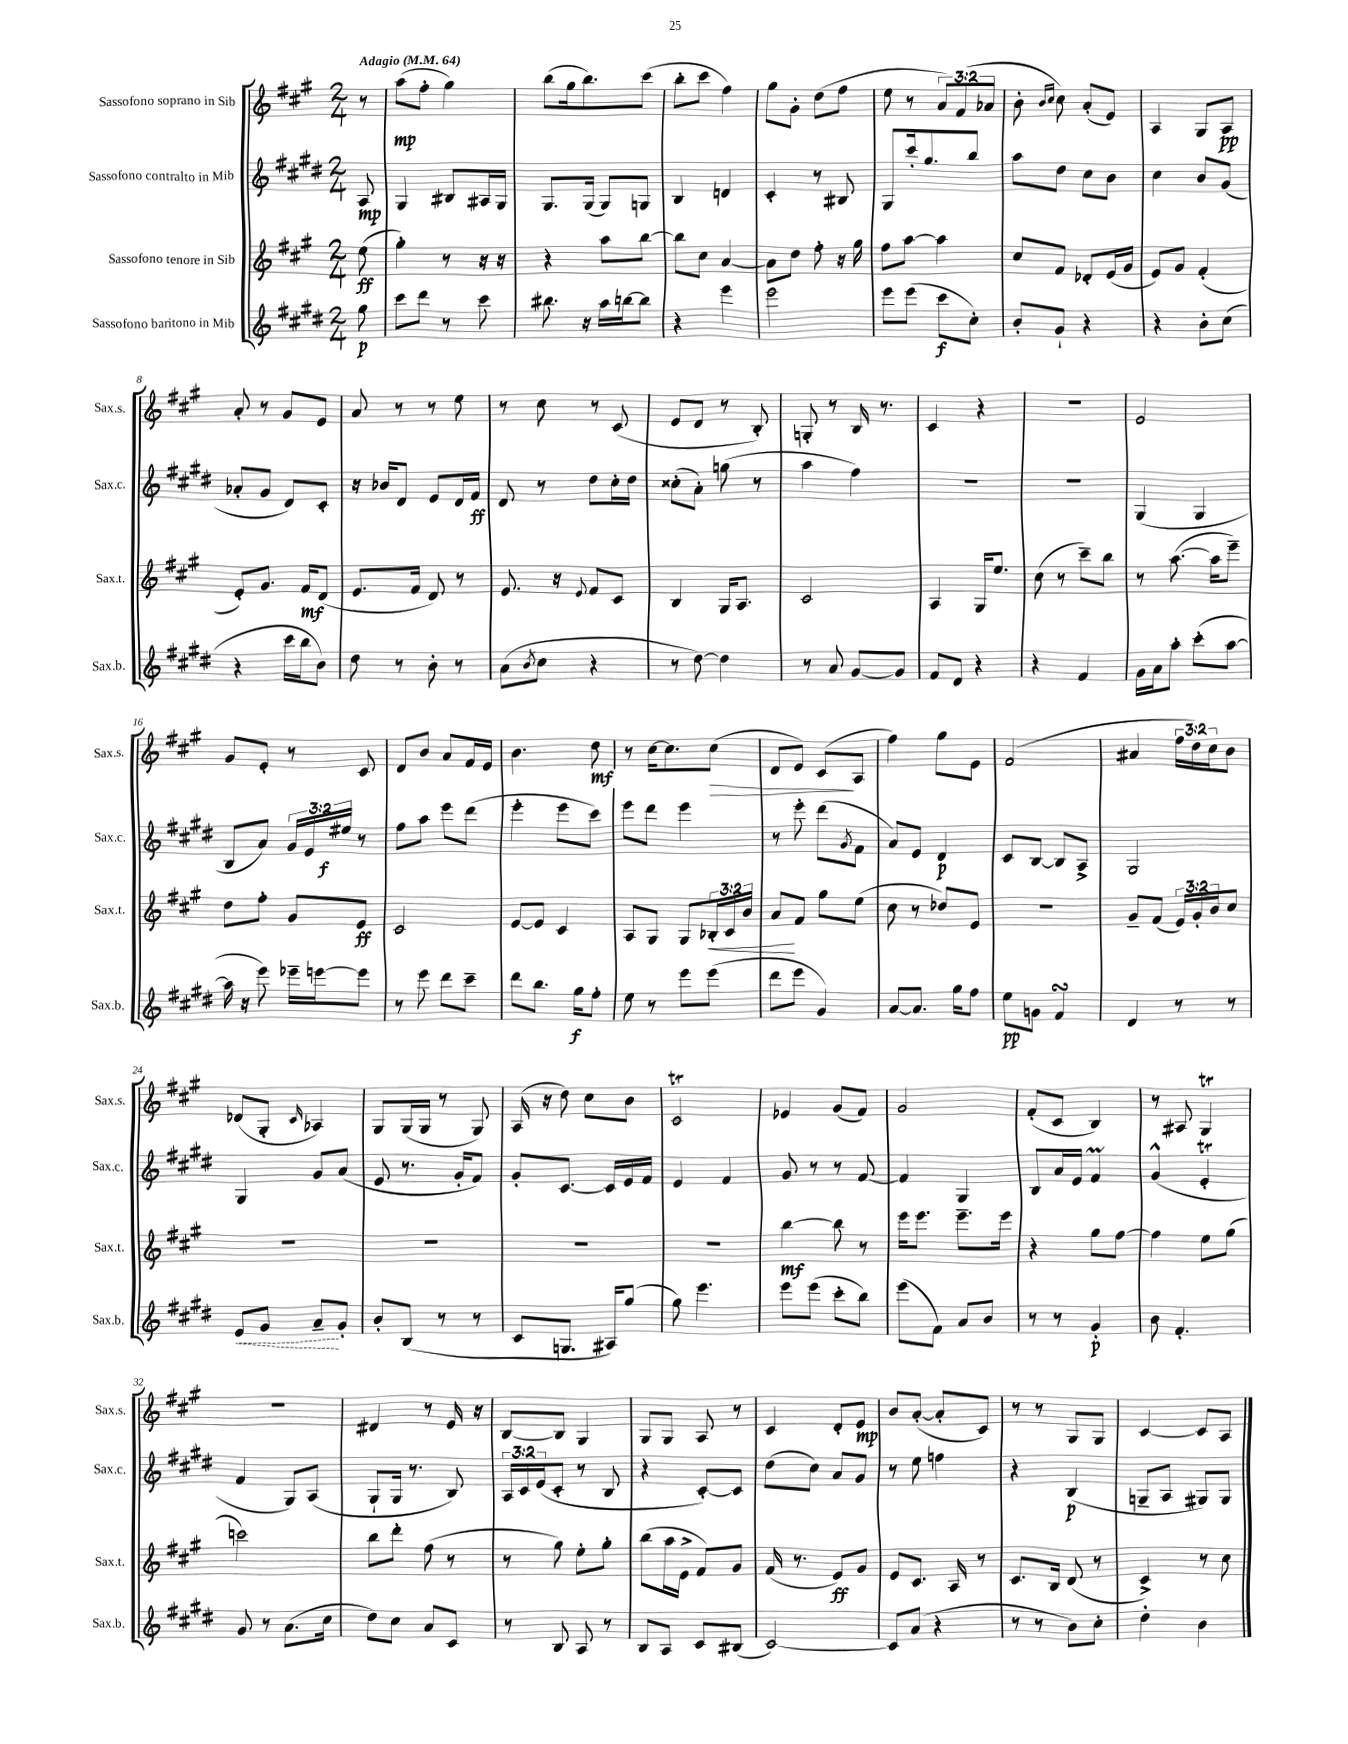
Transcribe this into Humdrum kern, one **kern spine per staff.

**kern	**kern	**kern	**kern
*staff4	*staff3	*staff2	*staff1
*clefG2	*clefG2	*clefG2	*clefG2
*k[f#c#g#d#]	*k[f#c#g#]	*k[f#c#g#d#]	*k[f#c#g#]
*M2/4	*M2/4	*M2/4	*M2/4
*MM64	*MM64	*MM64	*MM64
8gg#\	(8ee\	8A/	8r
=	=	=	=
8ccc#\L	4gg#'\)	4G#/	(8aa\L
8ddd#\J	.	.	8ff#'\J
8r	8r	8B#/L	4gg#\)
8ccc#\	16r	16A#/L	.
.	16r	16G#/JJ	.
=	=	=	=
8.bb#\	4r	8.G#/L	(8bb\L
.	.	.	16gg#\k
16r	.	(16G#/Jk	8.bb\)
16aa\LL	8aa\L	8G#/L)	.
[16bb\J	.	.	.
8bb\]J	[8bb\J	8G/J	(8ccc#\J
=	=	=	=
4r	8bb\]L	4B/	8bb'\L
.	8cc#\J	.	8ccc#\J
4eee\	[4a/	4d/	4ff#\)
=	=	=	=
2eee\	8a\]L	4c#'/	8gg#\L
.	8dd\J	.	8g#'\J
.	8ff#'\	8r	(8dd\L
.	16r	8B#/	8ff#\J
.	16gg#\	.	.
=	=	=	=
8eee\L	8ff#\L	8G#/L	8ee\
(8eee\J	[8aa\J	16ccc#'/k	8r
.	.	8.gg#/	.
8ccc#\L	4aa\]	.	12a/L)
.	.	.	(12f#/
8cc#'\J)	.	8bb/J	.
.	.	.	12a-/J
=	=	=	=
8b'/L	8cc#/L	8aa\L	8b'\
.	.	.	16qqb/LL
.	.	.	16qqcc#/JJ
8g#`/J	8f#/J	8dd#\J	8cc#\)
4r	8d-'/L	8cc#\L	(8a'/L
.	(16e/L	8b\J	8e/J)
.	16g#/JJ	.	.
=	=	=	=
4r	8e/L)	4cc#\	4A/
.	8g#/J	.	.
8b'\L	(4f#'/	8b/L	8G#/L
(8cc#\J	.	(8g#/J	8A/J
=	=	=	=
4r	8e'/L)	8a-'/L	8a'/
.	8.g#/J	8g#/J	8r
16ccc#\LL	.	8d#/L)	8g#/L
16bb\J	16f#/LK	.	.
8b\J)	(8d/J	8c#'/J	8e/J
=	=	=	=
8dd#\	8.e/L	16r	8a/
.	.	16b-/LK	.
8r	.	8d#/J	8r
.	16f#/Jk	.	.
8b'\	8d/)	8e/L	8r
8r	8r	16d#/L	8ee\
.	.	16f#/JJ	.
=	=	=	=
(8a\L	8.e/	8d#/	8r
8qb/	.	.	.
8cc#\J	.	8r	8cc#\
.	16r	.	.
.	8qqe/	.	.
4r	8f#/L	8dd#\L	8r
.	8c#/J	16cc#'\L	(8c#/
.	.	16dd#\JJ	.
=	=	=	=
8r	4B/	(8cc##'\L	8e/L
[8dd#\)	.	8a'\J)	8d/J
4dd#\]	16G#/LK	(8gg\	8r
.	8.A/J	.	.
.	.	8r	8B'/)
=	=	=	=
8r	2c#/	4aa\	8G'/
8a/	.	.	8r
[8g#/L	.	4ff#\)	16B/
.	.	.	8.r
8g#/]J	.	.	.
=	=	=	=
8f#/L	4A/	2r	4c#/
8d#/J	.	.	.
4r	16G#/LK	.	4r
.	8.ee/J	.	.
=	=	=	=
4r	(8cc#\	2r	2r
.	8r	.	.
4f#/	8ccc#~\L)	.	.
.	8bb\J	.	.
=	=	=	=
16g#\LL	8r	(4G#/	2e/
16a\J	.	.	.
8aa'\J	([8.aa\	.	.
(8ccc#'\L	.	4G#/	.
.	16aa\]LK	.	.
[8aa\J	8eee~\J)	.	.
=	=	=	=
16aa\]	8dd\L	8B/L	8g#/L
16r	.	.	.
8eee\)	8ff#'\J	8a/J)	8e'/J
16eee-~\LL	8g#/L	24g#/LL	8r
.	.	24e/	.
[16eee\J	.	.	.
.	.	24ee#/JJ	.
8eee\]J	8e/J	8r	8c#/
=	=	=	=
8r	2c#/	8ff#\L	8d/L
8eee\	.	8aa\J	8b/J
8ddd#\L	.	8eee\L	8a/L
8ccc#~\J	.	(8ddd#\J	16f#/L
.	.	.	16e/JJ
=	=	=	=
8ddd#\L	[8e/L	4eee'\	4.b\
8.bb\J	8e/]J	.	.
.	4c#/	8eee\L	.
16gg#\LK	.	.	.
8ff#'\J	.	8ccc#\J)	8dd\
=	=	=	=
8ee\	8A/L	8eee\L	8r
8r	8G#/J	8ddd#\J	[16cc#\LK
.	.	.	8.cc#\]
8eee\L	8G#/L	4eee\	.
(8eee\J	24B-'/L	.	(8cc#\J
.	24c#/	.	.
.	24b/JJ	.	.
=	=	=	=
8ddd#\L	8a/L	8r	8d/L
8eee\J	8f#/J	8eee'\	8e/J)
4g#/)	8gg#\L	(8ddd#\L	(8c#/L
.	.	8qg#/	.
.	(8ee\J	8f#\J	8A/J
=	=	=	=
[8a/L	8cc#\	8a/L)	4ff#\)
8.a/]J	8r	8e/J	.
.	8dd-/L)	4d#/	8gg#\L
16gg#\LK	.	.	.
8ff#\J	8e/J	.	8e\J
=	=	=	=
8ee\L	2r	8c#/L	(2f#/
8g\J	.	[8B/J	.
4f#/	.	8B/]L	.
.	.	8A^/J	.
=	=	=	=
4d#/	8g#~/L	2G#/	4a#/
.	(8f#/J	.	.
8r	24e/LL)	.	24ff#\LL
.	24g#'/	.	24dd\)
.	24b/J	.	24cc#\J
8r	8cc#/J	.	8b\J
=	=	=	=
8e/L	2r	4G#/	(8d-/L
8g#/J	.	.	8G#'/J
.	.	.	16qqc#/
8a~/L	.	8g#/L	4A-/)
8g#'/J	.	(8a/J	.
=	=	=	=
8b'/L	2r	8e/	8G#/L
(8B/J	.	8.r	(16G#/L
.	.	.	16G#/JJ
8r	.	.	8r
.	.	16g#'/LK	.
8r	.	8f#/J)	8G#/)
=	=	=	=
8c#/L	2r	8g#'/L	(16A/
.	.	.	16r
8.G/J	.	[8.c#/J	8dd\)
.	.	.	8cc#\L
16A#/LK)	.	16c#/]LL	.
(8gg#/J	.	16e/	8b\J
.	.	16f#/JJ	.
=	=	=	=
8gg#\)	2r	4e/	2c#/
4.eee\	.	.	.
.	.	4f#/	.
=	=	=	=
8eee\L	[4bb\	8g#/	4e-/
(8eee\J	.	8r	.
8ccc#'\L	8bb\]	8r	(8g#/L
8bb\J)	8r	[8f#/	8f#/J)
=	=	=	=
(8eee\L	16eee\LK	4f#/]	2g#/
.	8.eee\J	.	.
8f#\J)	.	.	.
8a/L	8.eee~\L	4G#/	.
8b/J	.	.	.
.	16eee\Jk	.	.
=	=	=	=
8r	4r	8B/L	(8f#'/L
8r	.	16a/L	8c#/J
.	.	16e/JJ	.
4g#'/	8gg#\L	4f#/	4B/)
.	[8ff#\J	.	.
=	=	=	=
8b\	4ff#\]	(4g#^^/	8r
4.f#'/	.	.	8A#/
.	8ee\L	4e'/	4G#/
.	(8gg#\J	.	.
=	=	=	=
8g#/	2ccc\)	4f#/	2r
8r	.	.	.
(8.a\L	.	8G#/L)	.
.	.	(8A/J	.
16cc#\Jk	.	.	.
=	=	=	=
8dd#\L)	8bb\L	8G#`/L	4d#/
8cc#\J	8ddd'\J	16G#/Jk	.
.	.	8.r	.
8a/L	(8ff#\	.	8r
8c#/J	8r	8B/)	16e/
.	.	.	16r
=	=	=	=
8r	8r	24A/LL	[8B/L
.	.	24c#/	.
.	.	(24e/J	.
8B/	8gg#\)	8c#'/J	8B/]J
8A/	8ee'\L	8r	4G#/
8r	8gg#'\J	8B/	.
=	=	=	=
8B/L	(8bb\L	4r	8G#/L
8A/J	16aa\L	.	8G#/J
.	16e^\JJ	.	.
8c#/L	8f#/L)	[8c#'/L)	8A/
(8B#/J	8g#/J	8c#/]J	8r
=	=	=	=
[2c#/)	(16f#/	(8dd#\L	4c#/
.	8.r	.	.
.	.	8cc#\J)	.
.	8e/L)	8a/L	8d'/L
.	8g#/J	8g#/J	8e/J
=	=	=	=
8c#/]L	8e/L	8r	8b/L
(8a/J	8.c#/J	8ee\	([8a'/J
4r	.	4ff\	8a'/]L
.	16A/	.	.
.	8r	.	8c#/J)
=	=	=	=
8r	8.c#/L	4r	8r
8r	.	.	8r
.	16B/Jk	.	.
8b\L)	(8d/	(4B/	8G#/L
8cc#'\J	8r	.	8G#/J
=	=	=	=
4dd#'\	4c#^/)	8G~/L	[4c#/
.	.	8A/J	.
4b\	8r	8G#/L)	8c#/]L
.	8cc#\	8G#/J	8A/J
==	==	==	==
*-	*-	*-	*-
